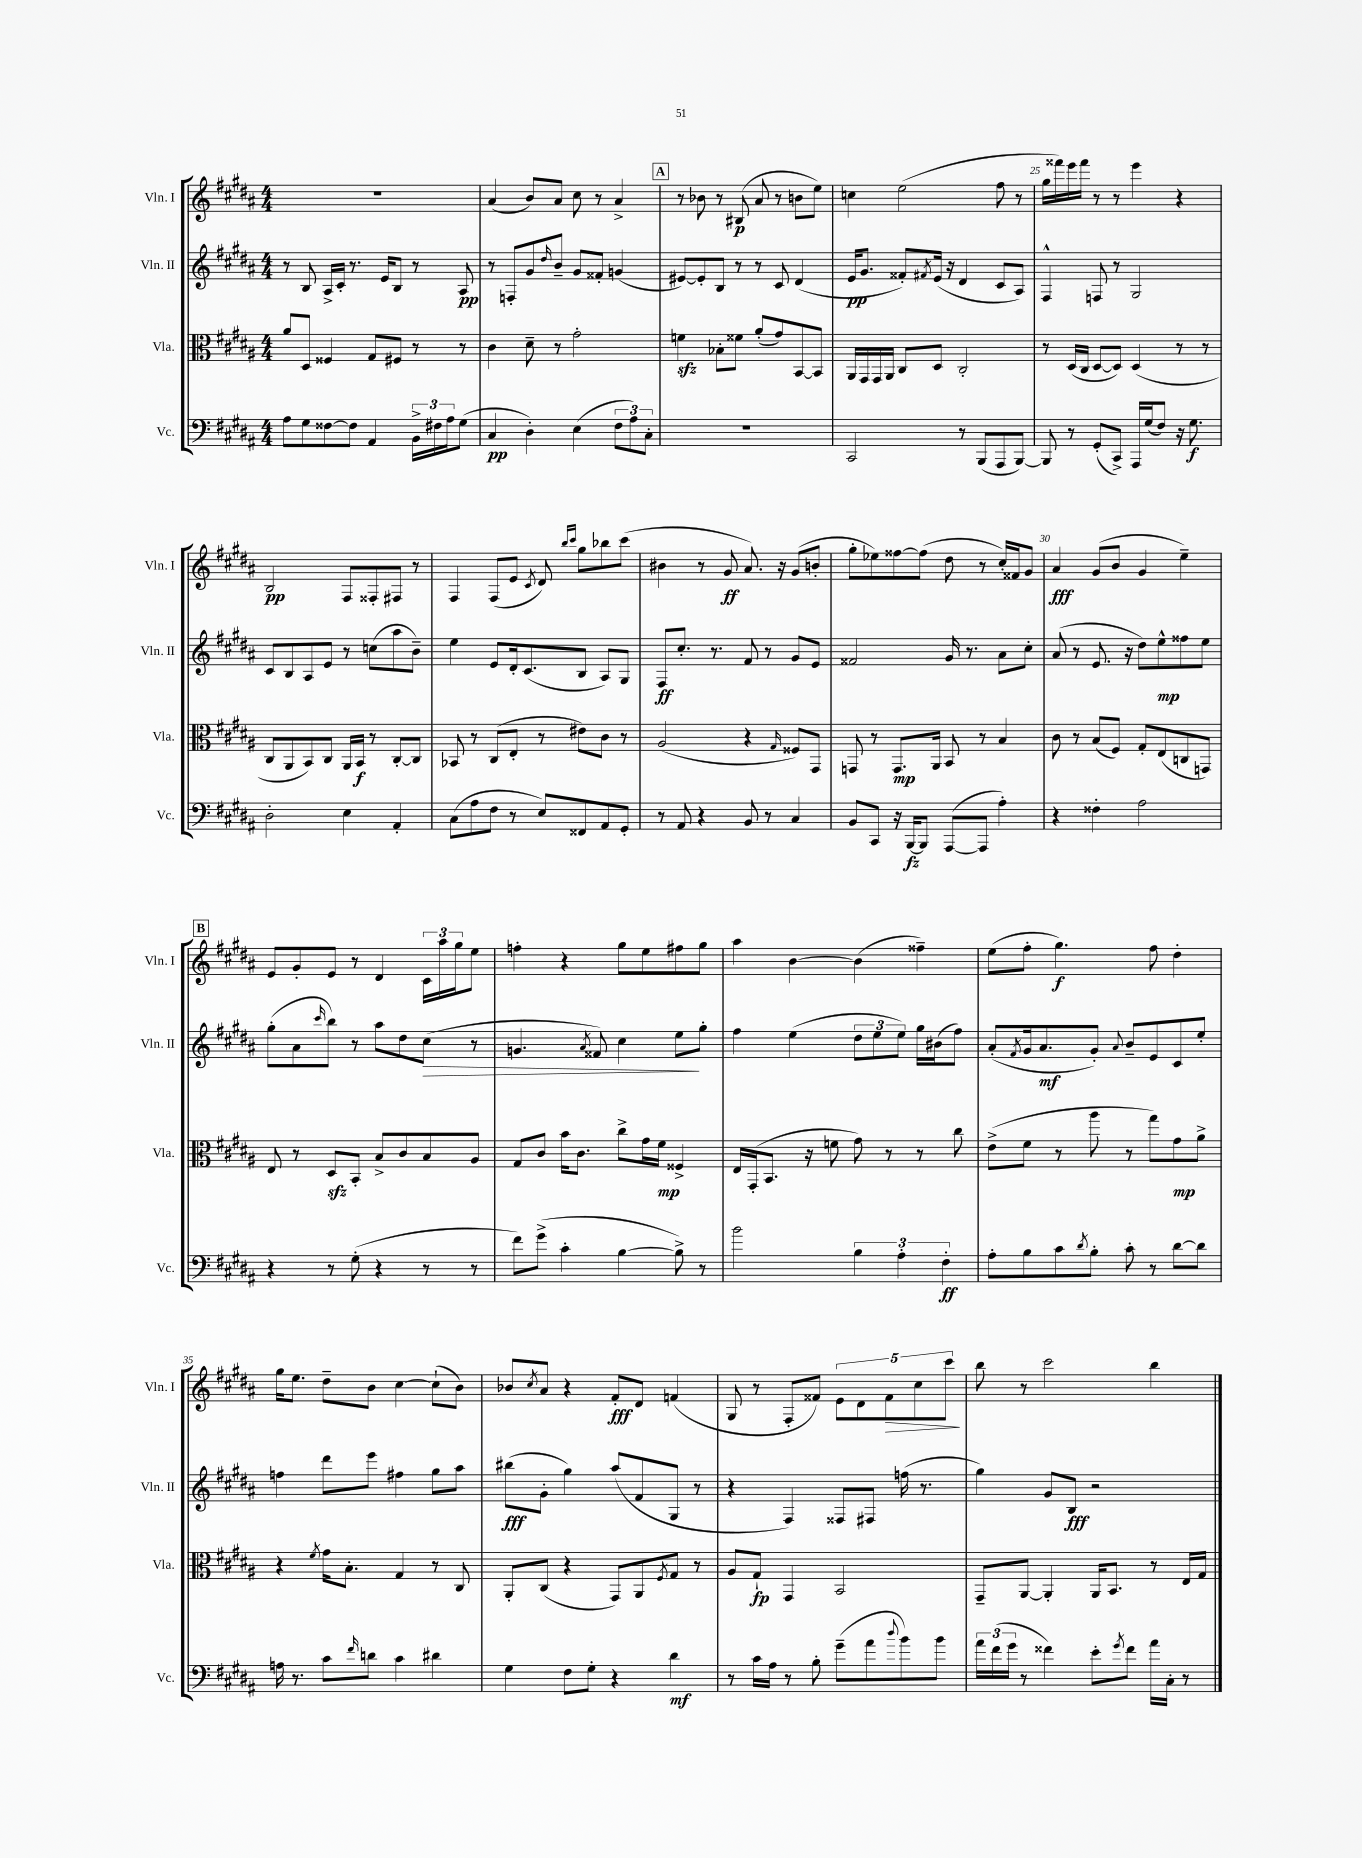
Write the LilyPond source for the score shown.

<<
\new StaffGroup <<
\new Staff = "s0" \with { instrumentName = "Vln. I" shortInstrumentName = "Vln. I" } {
    \clef treble \key b \major \numericTimeSignature \time 4/4
    R1 |
    ais'4( b'8) ais'8 cis''8 r8 ais'4-> |
    \mark \markup { \box "A" } r8 bes'8 r8 bis8\p( ais'8 r8 b'8 e''8) |
    c''4 e''2( fis''8 r8 |
    gis''16 fisis'''16) e'''16 fisis'''16 r8 r8 e'''4 r4 |
    b2\pp fis8 fisis8-. fis8 r8 |
    fis4 fis8( e'8 \acciaccatura { cis'8 } dis'8) \grace { b''16 cis'''16 } gis''8 bes''8 cis'''8( |
    bis'4 r8 gis'8\ff ais'8.) r16 gis'8( b'8-. |
    gis''8-. ees''8) fisis''8~ fisis''8( dis''8 r8 cis''16-.) fisis'16 gis'8 |
    ais'4\fff gis'8( b'8 gis'4 e''4--) |
    \mark \markup { \box "B" } e'8 gis'8-. e'8 r8 dis'4 \tuplet 3/2 { cis'16 ais''16 gis''16 } e''8 |
    f''4-. r4 gis''8 e''8 fis''8 gis''8 |
    ais''4 b'4~ b'4( fisis''4--) |
    e''8( fis''8-. gis''4.\f) fis''8 dis''4-. |
    gis''16 e''8. dis''8-- b'8 cis''4~ cis''8-!( b'8) |
    bes'8 \acciaccatura { cis''8 } ais'8 r4 fis'8-.\fff dis'8 f'4( |
    gis8 r8 fis8-. fisis'8) \tuplet 5/4 { e'8 dis'8 fisis'8\> cis''8 cis'''8\! } |
    b''8 r8 cis'''2 b''4 \bar "|." |
}
\new Staff = "s1" \with { instrumentName = "Vln. II" shortInstrumentName = "Vln. II" } {
    \clef treble \key b \major \numericTimeSignature \time 4/4
    r8 b8 ais16-> cis'16-. r8. e'16 b8 r8 ais8\pp |
    r8 f8-. gis'8 \grace { dis''16 } b'8-- gis'8 fisis'8-. g'4( |
    \mark \markup { \box "A" } eis'8~) eis'8-. b8 r8 r8 cis'8 dis'4( |
    e'16\pp gis'8. fisis'8-.) \acciaccatura { fis'8 } e'16( r16 dis'4 cis'8 ais8) |
    fis4-^ f8 r8 gis2 |
    cis'8 b8 ais8 e'8 r8 c''8( ais''8 b'8--) |
    e''4 e'8 dis'16-. cis'8.( b8 ais8) gis8 |
    fis8\ff cis''8.-. r8. fis'8 r8 gis'8 e'8 |
    fisis'2 gis'16 r8. ais'8 cis''8-. |
    ais'8( r8 e'8. r16 dis''8) e''8-^\mp fisis''8 e''8 |
    \mark \markup { \box "B" } gis''8-.( ais'8 \grace { cis'''16 } b''8) r8 ais''8 dis''8 cis''8\>( r8 |
    g'4. \acciaccatura { ais'8 } fisis'8) cis''4 e''8\! gis''8-. |
    fis''4 e''4( \tuplet 3/2 { dis''8 e''8 e''8) } gis''16 bis'16( fis''8) |
    ais'8-.( \acciaccatura { fis'8 } gis'16 ais'8.\mf gis'8-.) \appoggiatura { ais'8 } b'8-- e'8 cis'8 e''8-. |
    f''4 dis'''8 e'''8 fis''4 gis''8 ais''8 |
    bis''8\fff( gis'8-. gis''4) ais''8( fis'8 gis8 r8 |
    r4 fis4) fisis8 fis8 f''16( r8. |
    gis''4) gis'8 b8\fff r2 \bar "|." |
}
\new Staff = "s2" \with { instrumentName = "Vla." shortInstrumentName = "Vla." } {
    \clef alto \key b \major \numericTimeSignature \time 4/4
    ais'8 dis8 fisis4 gis8 fis8 r8 r8 |
    cis'4 dis'8-- r8 gis'2-. |
    \mark \markup { \box "A" } f'4\sfz bes8-. fisis'8 ais'8-.( gis'8) b,8~ b,8 |
    ais,16 gis,16 gis,16 ais,16 cis8 dis8 cis2-. |
    r8 dis16( cis16 dis8~ dis8) dis4( r8 r8 |
    cis8 ais,8 b,8) cis8 ais,16 b,16\f r8 cis8~-. cis8 |
    bes,8 r8 cis8( e8-. r8 eis'8) cis'8 r8 |
    ais2( r4 \grace { gis16 } fisis8) gis,8 |
    g,8 r8 g,8.\mp ais,16 b,8 r8 b4 |
    cis'8 r8 b8( fis8) gis8-. e8( c8 g,8) |
    \mark \markup { \box "B" } e8 r8 dis8\sfz b,8-. b8-> cis'8 b8 ais8 |
    gis8 cis'8 b'16 cis'8. cis''8-> gis'16 fis'16\mp fisis4-> |
    e16 gis,16-.( b,8. r16 f'8 gis'8) r8 r8 cis''8 |
    e'8->( fis'8 r8 ais''8 r8 gis''8) gis'8\mp ais'8-> |
    r4 \acciaccatura { fis'8 } gis'16 b8.-. gis4 r8 cis8 |
    ais,8-. cis8( r4 gis,8) ais,8 \acciaccatura { fis8 } gis8 r8 |
    ais8 gis8-!\fp gis,4 b,2 |
    gis,8-- ais,8~ ais,4-. ais,16 b,8. r8 e16 gis16 \bar "|." |
}
\new Staff = "s3" \with { instrumentName = "Vc." shortInstrumentName = "Vc." } {
    \clef bass \key b \major \numericTimeSignature \time 4/4
    ais8 gis8 fisis8~ fisis8 ais,4 \tuplet 3/2 { b,16-> fis16 ais16 } gis8( |
    cis4\pp dis4-.) e4( \tuplet 3/2 { fis8 ais8) cis8-. } |
    \mark \markup { \box "A" } R1 |
    cis,2 r8 b,,8( ais,,8 b,,8~) |
    b,,8 r8 gis,8-.( cis,8->) ais,,16 gis16( fis8) r16 gis8.\f |
    dis2-. e4 ais,4-. |
    cis8( ais8 fis8 r8 e8) fisis,8 ais,8 gis,8-. |
    r8 ais,8 r4 b,8 r8 cis4 |
    b,8 cis,8 r16 b,,16~\fz b,,8 ais,,8~( ais,,8 ais4-.) |
    r4 fisis4-. ais2 |
    \mark \markup { \box "B" } r4 r8 gis8-.( r4 r8 r8 |
    fis'8) gis'8->( cis'4-. b4~ b8->) r8 |
    b'2 \tuplet 3/2 { b4 ais4-. fis4-.\ff } |
    ais8-. b8 cis'8 \acciaccatura { dis'8 } b8-. cis'8-. r8 dis'8~ dis'8 |
    a16 r8. cis'8 \grace { fis'16 } d'8 cis'4 dis'4 |
    gis4 fis8 gis8-. r4 dis'4\mf |
    r8 cis'16 ais16 r8 b8-. gis'8--( ais'8 \appoggiatura { dis''8 } b'8) b'8 |
    \tuplet 3/2 { ais'16 fis'16( gis'16 } r8 fisis'4) e'8-. \acciaccatura { gis'8 } fisis'8 ais'16 cis16-. r8 \bar "|." |
}
>>
>>
\layout { \context { \Score currentBarNumber = #21 \override BarNumber.break-visibility = ##(#f #t #t) barNumberVisibility = #(every-nth-bar-number-visible 5) } }
